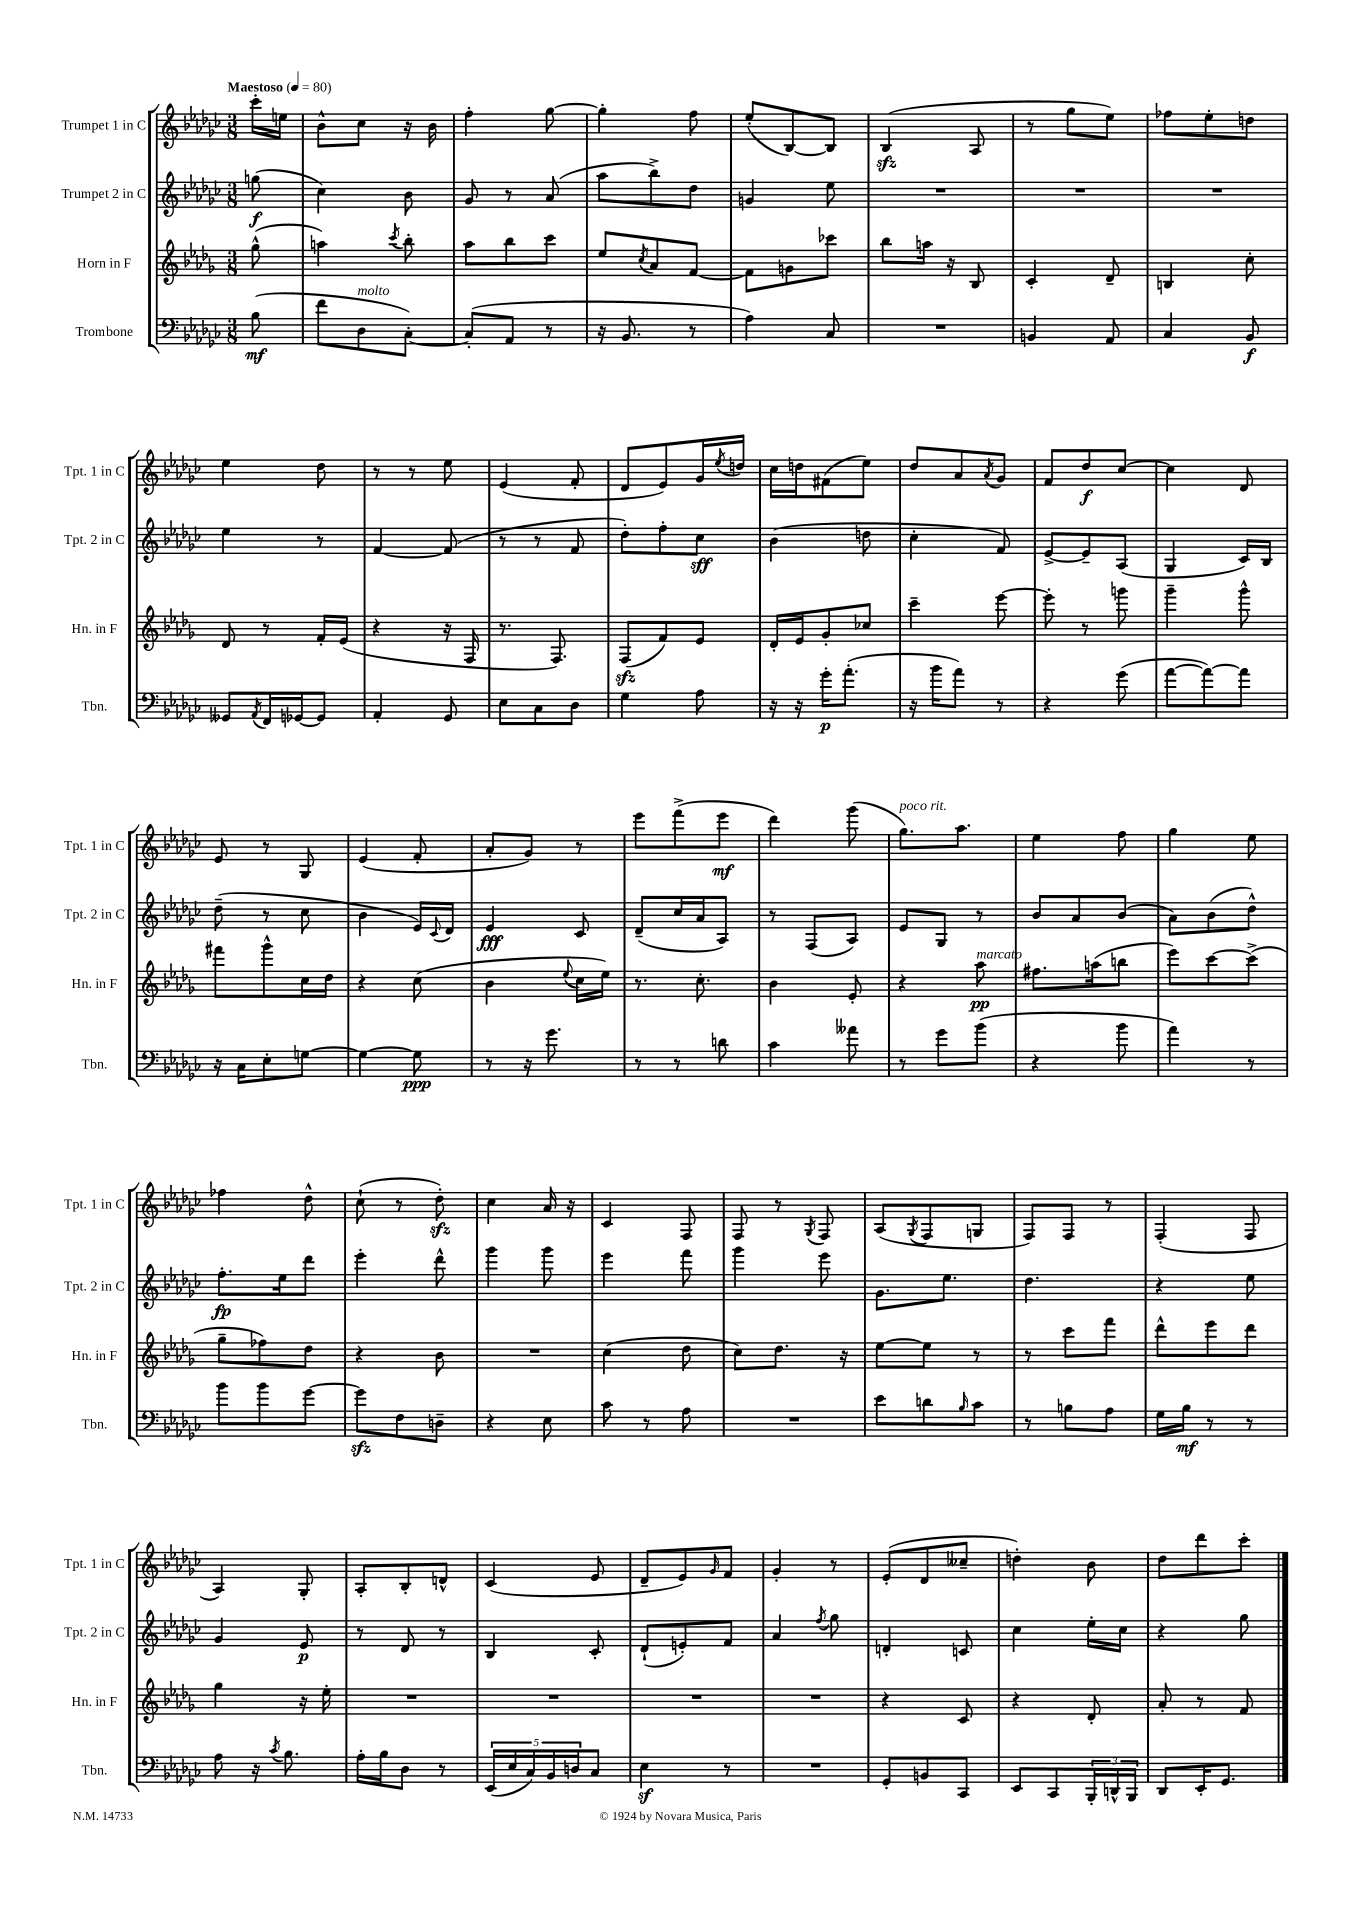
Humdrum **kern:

**kern	**dynam	**kern	**dynam	**kern	**dynam	**kern	**dynam
*part4	*part4	*part3	*part3	*part2	*part2	*part1	*part1
*staff4	*staff4	*staff3	*staff3	*staff2	*staff2	*staff1	*staff1
*I"Trombone	*	*I"Horn in F	*	*I"Trumpet 2 in C	*	*I"Trumpet 1 in C	*
*I'Tbn.	*	*I'Hn. in F	*	*I'Tpt. 2 in C	*	*I'Tpt. 1 in C	*
*clefF4	*	*clefG2	*	*clefG2	*	*clefG2	*
*k[b-e-a-d-g-c-]	*	*k[b-e-a-d-g-]	*	*k[b-e-a-d-g-c-]	*	*k[b-e-a-d-g-c-]	*
*M3/8	*	*M3/8	*	*M3/8	*	*M3/8	*
*MM80	*	*MM80	*	*MM80	*	*MM80	*
=	=	=	=	=	=	=	=
!	!	!	!	!	!	!LO:TX:a:B:t=Maestoso	!
(8B-\	mf	(8gg-^^\	.	(8ggn\	f	16ccc-'\LL	.
.	.	.	.	.	.	16een\JJ	.
=1	=1	=1	=1	=1	=1	=1	=1
8f\L	.	4aan\)	.	4cc-\)	.	8b-^^\L	.
!LO:TX:a:i:t=molto	!	!	!	!	!	!	!
8D-\	.	.	.	.	.	8cc-\J	.
.	.	8qccc/	.	.	.	.	.
[8C-'\J)	.	8bb-'\	.	8b-\	.	16r	.
.	.	.	.	.	.	16b-\	.
=2	=2	=2	=2	=2	=2	=2	=2
(8C-'/L]	.	8aa-\L	.	8g-/	.	4ff'\	.
8AA-/J	.	8bb-\	.	8r	.	.	.
8r	.	8ccc\J	.	(8a-/	.	[8gg-\	.
=3	=3	=3	=3	=3	=3	=3	=3
16r	.	8ee-/L	.	8aa-\L	.	4gg-'\]	.
8.BB-/	.	.	.	.	.	.	.
.	.	8qcc/	.	.	.	.	.
.	.	8a-/	.	8bb-^\)	.	.	.
8r	.	[8f/J	.	8dd-\J	.	8ff\	.
=4	=4	=4	=4	=4	=4	=4	=4
4A-\)	.	8f\L]	.	4gn/	.	(8ee-'/L	.
.	.	8gn\	.	.	.	[8B-/)	.
8C-/	.	8ccc-X\J	.	8ee-\	.	8B-/J]	.
=5	=5	=5	=5	=5	=5	=5	=5
4.r	.	8bb-\L	.	4.r	.	(4B-zz/	.
.	.	16aan\Jk	.	.	.	.	.
.	.	16r	.	.	.	.	.
.	.	8B-/	.	.	.	8A-/	.
=6	=6	=6	=6	=6	=6	=6	=6
4BBn/	.	4c'/	.	4.r	.	8r	.
.	.	.	.	.	.	8gg-\L	.
8AA-/	.	8d-~/	.	.	.	8ee-\J)	.
=7	=7	=7	=7	=7	=7	=7	=7
4C-/	.	4Bn/	.	4.r	.	8ff-X\L	.
.	.	.	.	.	.	8ee-'\	.
8BB-/	f	8cc'\	.	.	.	8ddn\J	.
!!LO:LB:g=z
=8	=8	=8	=8	=8	=8	=8	=8
8GG--X/L	.	8d-/	.	4ee-\	.	4ee-\	.
8qAA-/	.	.	.	.	.	.	.
16FF/L	.	8r	.	.	.	.	.
[16GG-X/J	.	.	.	.	.	.	.
8GG-/J]	.	16f'/LL	.	8r	.	8dd-\	.
.	.	(16e-/JJ	.	.	.	.	.
=9	=9	=9	=9	=9	=9	=9	=9
4AA-'/	.	4r	.	[4f/	.	8r	.
.	.	.	.	.	.	8r	.
8GG-/	.	16r	.	(8f/]	.	8ee-\	.
.	.	16F/	.	.	.	.	.
=10	=10	=10	=10	=10	=10	=10	=10
8E-\L	.	8.r	.	8r	.	(4e-/	.
8C-\	.	.	.	8r	.	.	.
.	.	8.F/)	.	.	.	.	.
8D-\J	.	.	.	8f/	.	8f'/	.
=11	=11	=11	=11	=11	=11	=11	=11
4G-\	.	(8Fzz/L	.	8dd-'\L)	.	8d-/L	.
.	.	8f/)	.	8ff'\	.	8e-/)	.
8A-\	.	8e-/J	.	8cc-\J	sff	16g-/L	.
.	.	.	.	.	.	8qee-/	.
.	.	.	.	.	.	16ddn/JJ	.
=12	=12	=12	=12	=12	=12	=12	=12
16r	.	16d-'/LL	.	(4b-\	.	16cc-\LL	.
16r	.	16e-/J	.	.	.	16ddn\J	.
16g-'\KL	p	8g-'/	.	.	.	(8f#X\	.
(8.a-'\J	.	.	.	.	.	.	.
.	.	8cc-X/J	.	8ddn\	.	8ee-\J)	.
=13	=13	=13	=13	=13	=13	=13	=13
16r	.	4ccc~\	.	4cc-'\	.	8dd-/L	.
16b-\KL	.	.	.	.	.	.	.
8a-\J)	.	.	.	.	.	8a-/	.
.	.	.	.	.	.	8qa-/	.
8r	.	[8eee-\	.	8f/)	.	8g-/J	.
=14	=14	=14	=14	=14	=14	=14	=14
4r	.	8eee-'\]	.	[8e-^/L	.	8f/L	.
.	.	8r	.	8e-~/]	.	8dd-/	f
(8g-\	.	8gggn\	.	(8A-/J	.	[8cc-/J	.
=15	=15	=15	=15	=15	=15	=15	=15
[8a-\L	.	4ggg-~\	.	4G-/	.	4cc-\]	.
8a-\_)	.	.	.	.	.	.	.
8a-\J]	.	8ggg-^^\	.	16c-/LL)	.	8d-/	.
.	.	.	.	16B-/JJ	.	.	.
!!LO:LB:g=z
=16	=16	=16	=16	=16	=16	=16	=16
16r	.	8fff#X\L	.	(8dd-~\	.	8e-/	.
16C-\KL	.	.	.	.	.	.	.
8E-'\	.	8ggg-^^\	.	8r	.	8r	.
[8Gn\J	.	16cc\L	.	8cc-\	.	8G-/	.
.	.	16dd-\JJ	.	.	.	.	.
=17	=17	=17	=17	=17	=17	=17	=17
4G\_	.	4r	.	4b-\	.	(4e-/	.
8G\]	ppp	(8cc\	.	16e-/LL)	.	8f'/	.
.	.	.	.	8qqc-/	.	.	.
.	.	.	.	16d-/JJ	.	.	.
=18	=18	=18	=18	=18	=18	=18	=18
8r	.	4b-\	.	4e-/	fff	8a-'/L	.
16r	.	.	.	.	.	8g-/J)	.
8.g-\	.	.	.	.	.	.	.
.	.	8qqee-/	.	.	.	.	.
.	.	16cc\LL	.	8c-/	.	8r	.
.	.	16ee-\JJ)	.	.	.	.	.
=19	=19	=19	=19	=19	=19	=19	=19
8r	.	8.r	.	(8d-~/L	.	8eee-\L	.
8r	.	.	.	16cc-/L	.	(8fff^\	.
.	.	8.cc'\	.	16a-/J	.	.	.
8dn\	.	.	.	8A-/J)	.	8eee-\J	mf
=20	=20	=20	=20	=20	=20	=20	=20
4c-\	.	4b-\	.	8r	.	4ddd-\)	.
.	.	.	.	(8F/L	.	.	.
8a--X\	.	8e-'/	.	8A-/J)	.	(8ggg-\	.
=21	=21	=21	=21	=21	=21	=21	=21
!	!	!	!	!	!	!LO:TX:a:i:t=poco rit.	!
8r	.	4r	.	8e-/L	.	8.gg-\L)	.
8g-\L	.	.	.	8G-/J	.	.	.
.	.	.	.	.	.	8.aa-\J	.
!	!	!LO:TX:a:i:t=marcato	!	!	!	!	!
(8b-\J	.	8aa-\	pp	8r	.	.	.
=22	=22	=22	=22	=22	=22	=22	=22
4r	.	8.ff#X\L	.	8b-/L	.	4ee-\	.
.	.	.	.	8a-/	.	.	.
.	.	(16aan\k	.	.	.	.	.
8b-\	.	8bbn\J	.	(8b-/J	.	8ff\	.
=23	=23	=23	=23	=23	=23	=23	=23
4a-\)	.	8eee-\L)	.	8a-\L)	.	4gg-\	.
.	.	[8ccc\	.	(8b-\	.	.	.
8r	.	(8ccc^\J]	.	8dd-^^\J)	.	8ee-\	.
!!LO:LB:g=z
=24	=24	=24	=24	=24	=24	=24	=24
8b-\L	.	8gg-~\L	.	8.ff'\L	fp	4ff-X\	.
8b-\	.	8ff-X\)	.	.	.	.	.
.	.	.	.	16ee-\k	.	.	.
[8g-\J	.	8dd-\J	.	8ddd-\J	.	8dd-^^\	.
=25	=25	=25	=25	=25	=25	=25	=25
8g-zz\L]	.	4r	.	4eee-'\	.	(8cc-`\	.
8F\	.	.	.	.	.	8r	.
8Dn~\J	.	8b-\	.	8ddd-^^\	.	8dd-zz'\)	.
=26	=26	=26	=26	=26	=26	=26	=26
4r	.	4.r	.	4ggg-\	.	4cc-\	.
8E-\	.	.	.	8ggg-\	.	16a-/	.
.	.	.	.	.	.	16r	.
=27	=27	=27	=27	=27	=27	=27	=27
8c-\	.	(4cc\	.	4eee-\	.	4c-/	.
8r	.	.	.	.	.	.	.
8A-\	.	8dd-\	.	8fff\	.	8F/	.
=28	=28	=28	=28	=28	=28	=28	=28
4.r	.	8cc\L)	.	4ggg-\	.	8F/	.
.	.	8.dd-\J	.	.	.	8r	.
.	.	.	.	.	.	8qG-/	.
.	.	.	.	8eee-\	.	8F/	.
.	.	16r	.	.	.	.	.
=29	=29	=29	=29	=29	=29	=29	=29
8e-\L	.	[8ee-\L	.	8.g-\L	.	(8A-/L	.
.	.	.	.	.	.	8qG-/	.
8dn\	.	8ee-\J]	.	.	.	8F/	.
.	.	.	.	8.ee-\J	.	.	.
16qqB-/	.	.	.	.	.	.	.
8c-\J	.	8r	.	.	.	8Gn/J	.
=30	=30	=30	=30	=30	=30	=30	=30
8r	.	8r	.	4.dd-\	.	8F/L)	.
8Bn\L	.	8ccc\L	.	.	.	8F/J	.
8A-\J	.	8fff\J	.	.	.	8r	.
=31	=31	=31	=31	=31	=31	=31	=31
16G-\LL	.	8ddd-^^\L	.	4r	.	(4F'/	.
16B-\JJ	mf	.	.	.	.	.	.
8r	.	8eee-\	.	.	.	.	.
8r	.	8ddd-\J	.	8ee-\	.	8F/	.
!!LO:LB:g=z
=32	=32	=32	=32	=32	=32	=32	=32
8A-\	.	4gg-\	.	4g-/	.	4A-/)	.
16r	.	.	.	.	.	.	.
8qc-/	.	.	.	.	.	.	.
8.B-\	.	.	.	.	.	.	.
.	.	16r	.	8e-/	p	8G-'/	.
.	.	16ee-'\	.	.	.	.	.
=33	=33	=33	=33	=33	=33	=33	=33
16A-'\LL	.	4.r	.	8r	.	8A-'/L	.
16B-\J	.	.	.	.	.	.	.
8D-\J	.	.	.	8d-/	.	8B-'/	.
8r	.	.	.	8r	.	8dn^^/J	.
=34	=34	=34	=34	=34	=34	=34	=34
(20EE-/LL	.	4.r	.	4B-/	.	(4c-/	.
20E-/	.	.	.	.	.	.	.
20C-/)	.	.	.	.	.	.	.
20BB-/	.	.	.	.	.	.	.
20Dn/J	.	.	.	.	.	.	.
8C-/J	.	.	.	8c-'/	.	8e-/	.
=35	=35	=35	=35	=35	=35	=35	=35
4E-z\	.	4.r	.	(8d-`/L	.	8d-~/L	.
.	.	.	.	8en'/)	.	8e-/)	.
.	.	.	.	.	.	16qqg-/	.
8r	.	.	.	8f/J	.	8f/J	.
=36	=36	=36	=36	=36	=36	=36	=36
4.r	.	4.r	.	4a-/	.	4g-'/	.
.	.	.	.	8qff/	.	.	.
.	.	.	.	8gg-\	.	8r	.
=37	=37	=37	=37	=37	=37	=37	=37
8GG-'/L	.	4r	.	4dn'/	.	(8e-'/L	.
8BBn/	.	.	.	.	.	8d-/	.
8CC-/J	.	8c/	.	8cn/	.	8cc--X~/J	.
=38	=38	=38	=38	=38	=38	=38	=38
8EE-/L	.	4r	.	4cc-\	.	4ddn'\)	.
8CC-/	.	.	.	.	.	.	.
24BBB-'/L	.	8d-'/	.	16ee-'\LL	.	8b-\	.
24DDn^^/	.	.	.	.	.	.	.
.	.	.	.	16cc-\JJ	.	.	.
24BBB-/JJ	.	.	.	.	.	.	.
=39	=39	=39	=39	=39	=39	=39	=39
8DD-/L	.	8a-'/	.	4r	.	8dd-\L	.
16EE-'/K	.	8r	.	.	.	8ddd-\	.
8.GG-/J	.	.	.	.	.	.	.
.	.	8f/	.	8gg-\	.	8ccc-'\J	.
==	==	==	==	==	==	==	==
*-	*-	*-	*-	*-	*-	*-	*-
